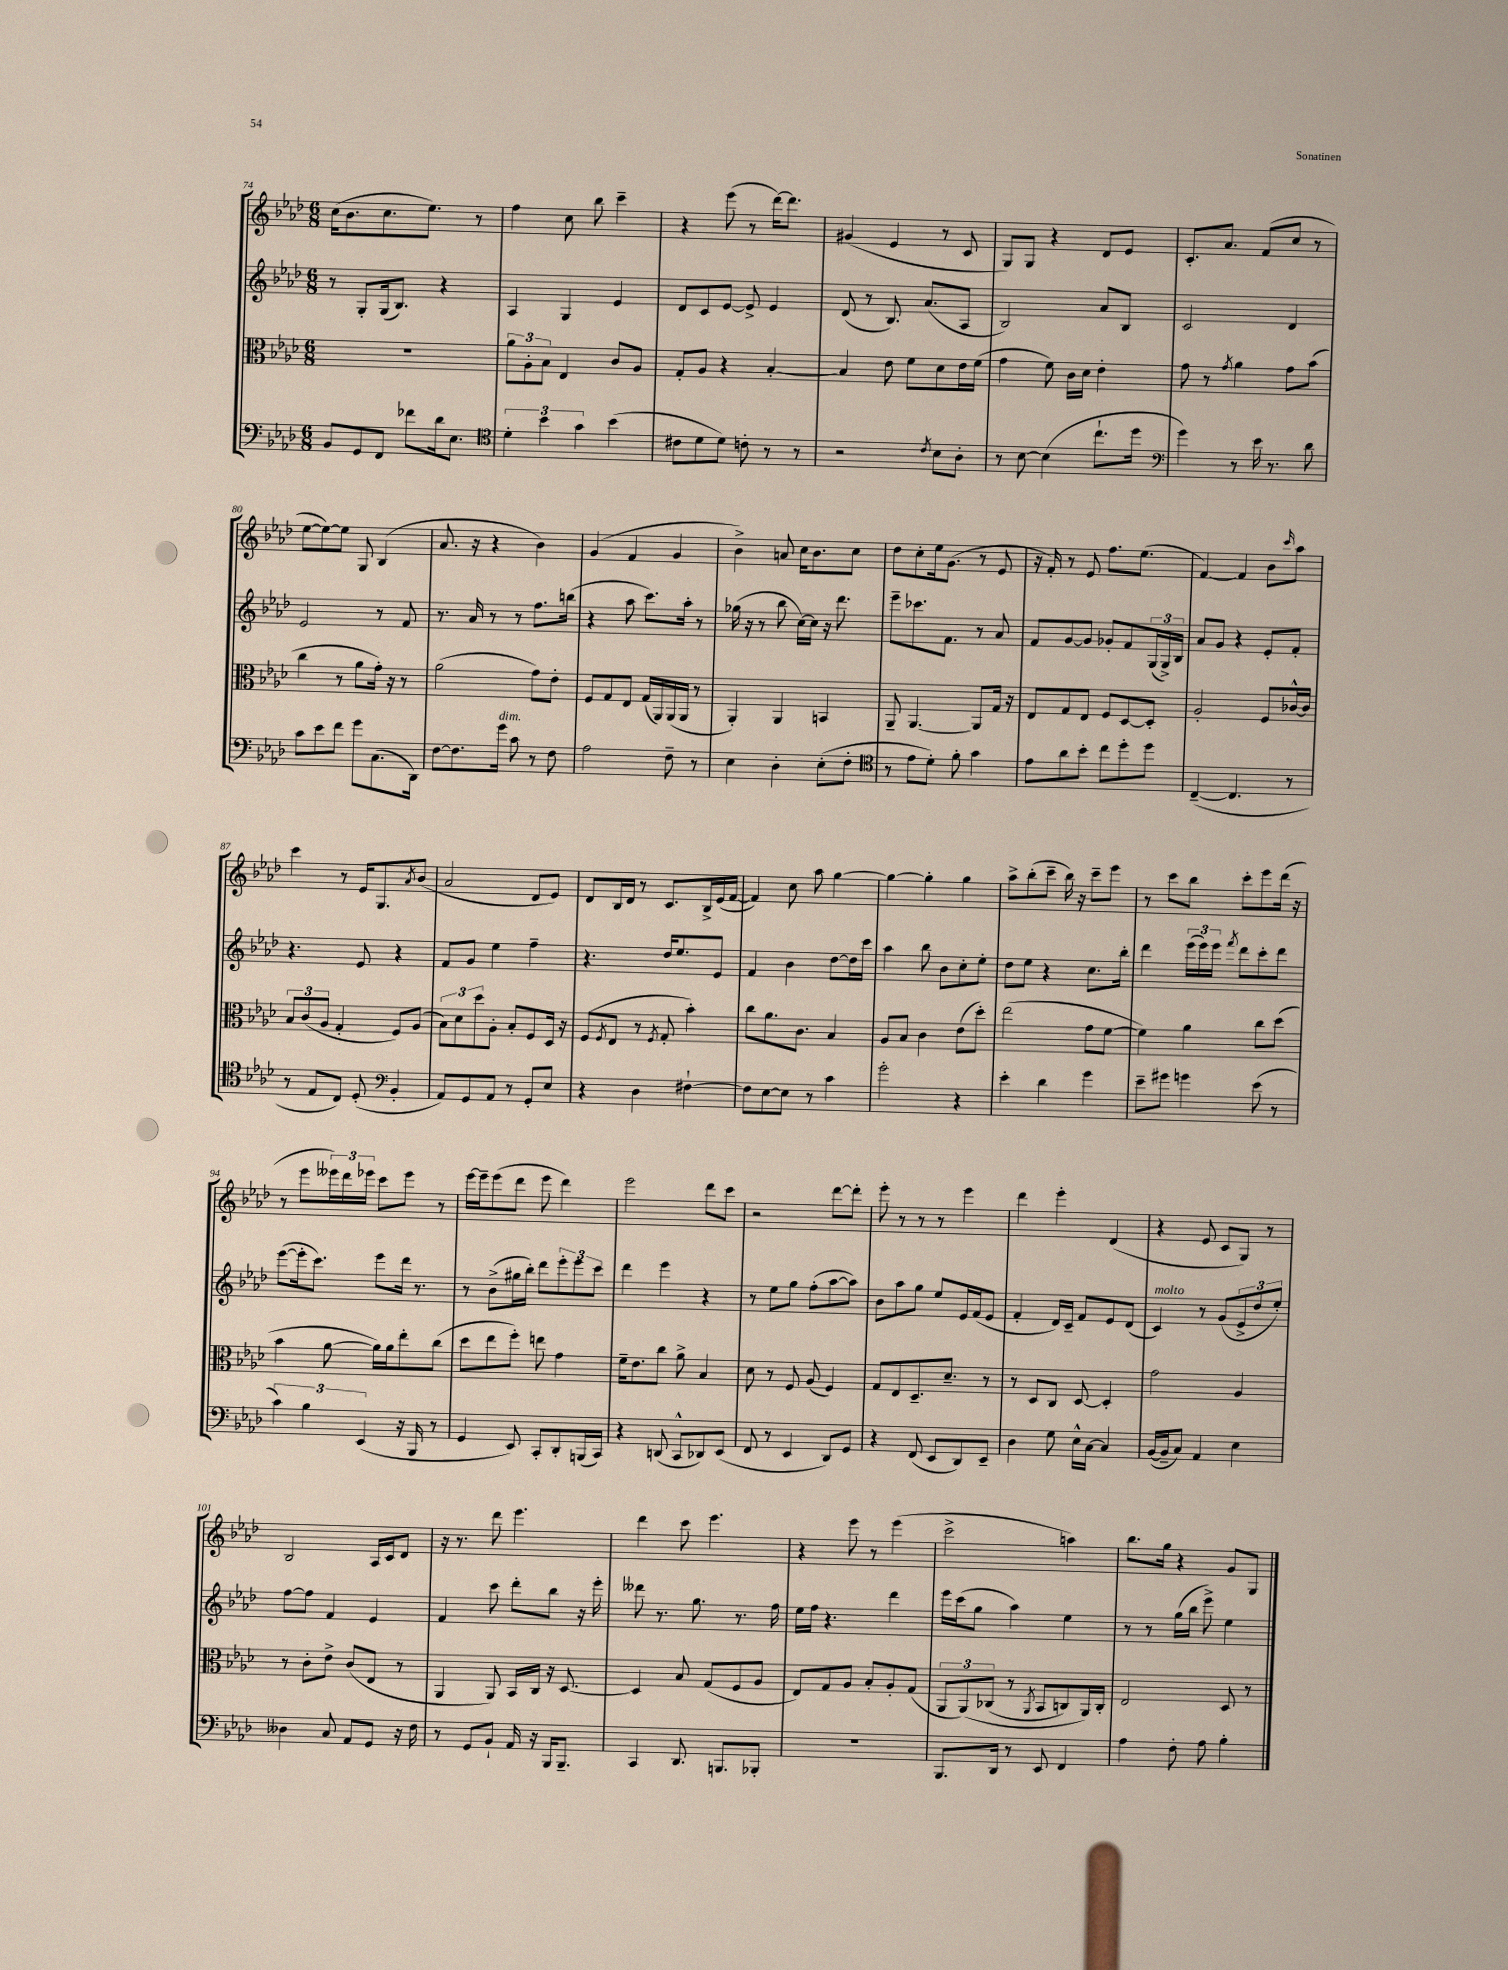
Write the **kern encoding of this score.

**kern	**kern	**kern	**kern
*part4	*part3	*part2	*part1
*staff4	*staff3	*staff2	*staff1
*clefF4	*clefC3	*clefG2	*clefG2
*k[b-e-a-d-]	*k[b-e-a-d-]	*k[b-e-a-d-]	*k[b-e-a-d-]
*M6/8	*M6/8	*M6/8	*M6/8
=74	=74	=74	=74
8BB-/L	2.r	8r	(16cc\KL
.	.	.	8.b-\
8GG/	.	8G'/L	.
8FF/J	.	(16G/k	8.cc\
.	.	8.B-/J)	.
8f-X\L	.	.	.
.	.	.	8.ee-\J)
16d-\k	.	4r	.
8.E-\J	.	.	.
.	.	.	8r
=75	=75	=75	=75
*clefC4	*	*	*
6d-'\	12a-\L	4A-/	4ff\
.	12A-'\	.	.
6b-\	12B-\J	.	.
.	4E-/	4G/	8cc\
6g\	.	.	.
.	.	.	8bb-\
(4b-\	8c/L	4e-/	4ccc~\
.	8A-/J	.	.
=76	=76	=76	=76
8c#X\L	8G'/L	8d-/L	4r
8d-\	8A-/J	8c/	.
8d-\J)	4r	[8e-/J	(8eee-\
8cn'\	.	8e-^/]	8r
8r	[4B-'/	4e-/	[16ddd-\KL)
.	.	.	8.ddd-\J]
8r	.	.	.
=77	=77	=77	=77
2r	4B-/]	(8d-/	(4g#X/
.	.	8r	.
.	8e-\	8.B-/)	4e-/
.	8f\L	.	.
.	.	(8.a-/L	.
8qc/	.	.	.
8B-\L	8d-\	.	8r
8A-'\J	16e-\L	8A-/J	8c/
.	(16f\JJ	.	.
=78	=78	=78	=78
8r	4g\	2B-/)	8G/L)
[8B-\	.	.	8G/J
(4B-\]	8f\)	.	4r
.	16c\LL	.	.
.	16d-\JJ	.	.
8.cc`\L	4e-'\	8a-/L	8d-/L
.	.	8B-/J	8e-/J
16dd-\Jk	.	.	.
=79	=79	=79	=79
*clefF4	*	*	*
4g\)	8g\	2c/	8.c'/L
.	8r	.	.
.	.	.	8.a-/J
.	8qg/	.	.
8r	4a-\	.	.
16e-\	.	.	(8f/L
8.r	.	.	.
.	8g\L	4d-/	8cc/J
8d-\	(8b-\J	.	8r
!!LO:LB:g=z
=80	=80	=80	=80
8c\L	4cc\	2e-/	[8ee-\L
8e-\	.	.	8ee-\_)
8f\J	8r	.	8ee-\J]
8g\L	8a-\L	.	8G/
(8.C\	16g'\Jk)	8r	(4B-/
.	16r	.	.
.	8r	8f/	.
16DD-\Jk)	.	.	.
=81	=81	=81	=81
[8F\L	(2a-\	8.r	8.a-/
8.F\]	.	.	.
.	.	16a-/	16r
.	.	8r	4r
!LO:TX:a:i:t=dim.	!	!	!
16g\Jk	.	.	.
8c\	.	8r	.
8r	8g\L)	8.ff\L	4b-\)
8F\	8e-'\J	.	.
.	.	(16bbn\Jk	.
=82	=82	=82	=82
2A-\	8F/L	4r	(4g/
.	8G/	.	.
.	8E-/J	8aa-\	4f/
.	(16G/LL	8.ccc\L)	.
.	16AA-/)	.	.
8F~\	(16AA-/	.	4g/
.	16AA-/JJ	16aa-'\Jk	.
8r	8r	8r	.
=83	=83	=83	=83
4E-\	4AA-'/)	(16gg-X\	4b-^\)
.	.	16r	.
.	.	8r	.
4D-'\	4AA-/	8bb-\	8an/
.	.	[16cc\LL)	16cc\KL
.	.	16cc\JJ]	8.b-\
(8E-'\L	4BBn/	16r	.
.	.	8.ddd-\	.
8F'\J	.	.	8cc\J
=84	=84	=84	=84
*clefC4	*	*	*
8r	8AA-~/	8eee-~\L	8dd-\L
8e-\L	[4.AA-/	8.ccc-X\	8cc'\
8d-'\J)	.	.	16ee-\k
.	.	8.f\J	(8.g\J
8f'\	.	.	.
4g\	8AA-/L]	8r	8r
.	16G/Jk	8a-/	8e-/
.	16r	.	.
=85	=85	=85	=85
8e-\L	8E-/L	8f/L	16r
.	.	.	16f'/)
8a-\	8G/	[8g/	8r
8b-'\J	8E-/J	8g/J]	8e-/
8cc\L	8F/L	8g-X'/L	8.ff\L
8dd-'\	[8D-/	8f/	.
.	.	.	(8.ee-\J
8dd-\J	8D-'/J]	(24G/L	.
.	.	24G^/)	.
.	.	24B-/JJ	.
=86	=86	=86	=86
([4C~/	2A-'/	8a-/L	[4f/)
.	.	8g/J	.
4.C/]	.	4r	4f/]
.	8F/L	8e-'/L	8b-\L
.	.	.	16qqccc/
8r	[16c-X^^/L	8f'/J	8aa-\J
.	16c-/JJ]	.	.
!!LO:LB:g=z
=87	=87	=87	=87
8r	12B-/L	4.r	4ccc\
.	(12c/	.	.
8E-/L	.	.	.
.	12A-/J	.	.
8C/J)	4G'/	.	8r
(8D-'/	.	8e-/	16e-/KL
.	.	.	8.G/
*clefF4	*	*	*
4BB-'/	8F/L)	4r	.
.	.	.	8qa-/
.	(8A-/J	.	(8b-/J
=88	=88	=88	=88
8AA-/L)	12B-\L)	8f/L	2a-/
.	12d-\	.	.
8GG/	.	8g/J	.
.	12dd-\	.	.
8AA-/J	8A-'\J	4ee-\	.
8r	8B-'/L	.	.
8GG'/L	8F/	4ff~\	8d-/L
8E-/J	16D-/Jk	.	8e-/J)
.	16r	.	.
=89	=89	=89	=89
4r	(8F/L	4.r	8d-/L
.	8qF/	.	.
.	8E-/J	.	16B-/L
.	.	.	16d-/JJ
4D-\	8r	.	8r
.	8qF/	.	.
.	8G'/	16dd-/KL	8.c/L
.	.	8.ee-/	.
[4F#X`\	4b-'\)	.	.
.	.	.	16B-^/L
.	.	8e-/J	(16e-/
.	.	.	[16f/JJ
=90	=90	=90	=90
8F#\L]	8cc\L	4f/	4f/])
[8E-\	8.a-\	.	.
8E-\J]	.	4b-\	8cc\
.	8.c\J	.	.
8r	.	.	8aa-\
4c\	4B-/	[8dd-\L	[4gg\
.	.	16dd-\L]	.
.	.	16ccc\JJ	.
=91	=91	=91	=91
2g'\	8A-/L	4aa-\	4gg\_
.	8B-/J	.	.
.	4c\	8bb-\	4gg'\]
.	.	8b-\L	.
4r	(8e-\L	8cc'\	4gg\
.	8dd-'\J)	8ee-'\J	.
=92	=92	=92	=92
4e-'\	(2ee-\	8dd-\L	8aa-^\L
.	.	8ee-\J	(8bb-'\
4d-\	.	4r	8ccc~\J
.	.	.	16bb-\)
.	.	.	16r
4g\	8g\L	8.cc\L	8ccc~\L
.	[8f\J	.	8eee-\J
.	.	16bb-'\Jk	.
=93	=93	=93	=93
8e-~\L	4f\])	4ddd-\	8r
8g#X\J	.	.	8ccc\L
4gn\	4a-\	(24eee-\LL	8bb-\J
.	.	24eee-\)	.
.	.	24eee-\JJ	.
.	.	8qfff/	.
.	.	8ddd-\L	8ccc'\L
(8e-\	8cc\L	8ccc'\	8eee-\
8r	(8dd-\J	8ddd-\J	(16ddd-\Jk
.	.	.	16r
!!LO:LB:g=z
=94	=94	=94	=94
6c\)	4b-\	([8eee-\L	8r
.	.	16eee-'\k]	8eee-\L
6B-\	.	.	.
.	.	8.ccc\J)	.
.	[8a-\	.	24eee--X\L)
.	.	.	24ddd-\
(6EE-/	.	.	24eee-X\JJ
.	16a-\LL])	8eee-\L	8ccc\L
.	16a-\J	.	.
16r	8ee-'\	16ddd-\Jk	8eee-\J
16BBB-/	.	8.r	.
8r	(8cc\J	.	8r
=95	=95	=95	=95
4GG/	8dd-\L	8r	[16eee-\LL
.	.	.	16eee-~\J]
.	8ee-\	(8b-^\L	(8eee-\
8EE-/)	8ff'\J)	16gg#X\L	8ddd-\J
.	.	16bb-'\JJ)	.
8CC'/L	8een\	8ddd-\L	8eee-\
8DD-'/	4g\	12eee-'\	4ddd-\)
.	.	12eee-\	.
(16BBBn/L	.	.	.
.	.	12ccc\J	.
16CC/JJ)	.	.	.
=96	=96	=96	=96
4r	16f~\KL	4ddd-\	2eee-\
.	8.e-\	.	.
(8DDn/	8cc\J	4eee-\	.
8CC^^/L	8a-^\	.	.
8DD-X/)	4B-/	4r	8ddd-\L
(8EE-/J	.	.	8ccc\J
=97	=97	=97	=97
8FF/	8d-\	8r	2r
8r	8r	8ee-\L	.
4EE-/	8F/	8gg\J	.
.	(8A-/	(8ff'\L	.
8DD-/L)	4F/)	[8aa-\	[8ddd-\L
8GG/J	.	8aa-\J])	8ddd-'\J]
=98	=98	=98	=98
4r	8G/L	8b-\L	8eee-'\
.	8E-/	8aa-\	8r
(8FF/	8.D-~/	8gg\J	8r
8EE-/L	.	8ee-/L	8r
.	8.d-~/J	.	.
8DD-/)	.	16e-/L	4eee-\
.	.	(16f/J	.
8EE-~/J	8r	8e-/J	.
=99	=99	=99	=99
4D-\	8r	4f'/	4ddd-\
.	8D-/L	.	.
8G\	8C/J	16d-/LL)	4eee-'\
.	.	16c~/JJ	.
16E-^^\LL	[8D-/	8f/L	.
[16C\JJ	.	.	.
4C/]	4D-'/]	8e-/	(4d-/
.	.	(8d-/J	.
=100	=100	=100	=100
!	!	!LO:TX:a:i:t=molto	!
([16BB-/LL	2g\	4c/)	4r
16BB-~/J]	.	.	.
8C/J)	.	.	.
4AA-/	.	8r	8e-/
.	.	(8g/L	8c/L
4E-\	4A-/	12e-^/	8G/J)
.	.	12dd-/	.
.	.	.	8r
.	.	12ee-'/J)	.
!!LO:LB:g=z
=101	=101	=101	=101
4D--X\	8r	[8ff\L	2B-/
.	8c'\L	8ff\J]	.
8C/	8e-^\J	4f/	.
8AA-/L	(8c/L	.	.
8GG/J	8E-/J	4e-/	16A-/LL
.	.	.	16c/J
16r	8r	.	8d-/J
16F\	.	.	.
=102	=102	=102	=102
8r	4AA-/	4f/	16r
.	.	.	8.r
8GG/L	.	.	.
8BB-`/J	8AA-/)	8ccc\	8ddd-\
16AA-/	16BB-/LL	8ddd-'\L	4.eee-\
16r	16C/JJ	.	.
16BBB-/KL	16r	8bb-\J	.
8.BBB-~/J	[8.D-/	.	.
.	.	16r	.
.	.	16eee-'\	.
=103	=103	=103	=103
4CC/	4D-/]	8ddd--X\	4ddd-\
.	.	8.r	.
8.DD-/	8B-/	.	8ccc\
.	.	8.gg\	.
.	(8G/L	.	4.eee-\
8.BBBn/L	.	.	.
.	8F/	8.r	.
8BBB-X'/J	8A-/J	.	.
.	.	16ff\	.
=104	=104	=104	=104
2.r	8E-/L)	16ee-\LL	4r
.	.	16ff\JJ	.
.	8G/	4.r	.
.	8A-/J	.	8eee-\
.	8B-'/L	.	8r
.	8A-'/	4ddd-\	(4eee-\
.	(8G/J	.	.
=105	=105	=105	=105
8.BBB-/L	12AA-/L	16eee-\LL	2ccc^\
.	.	(16ccc\J	.
.	(12AA-/)	.	.
.	.	8gg\J	.
.	(12C-X/J	.	.
16DD-/Jk	.	.	.
8r	8r	4aa-\)	.
.	8qAA-/	.	.
8EE-/	8BB-/L	.	.
4FF/	8Cn/)	4ee-\	4aan\)
.	16AA-/L)	.	.
.	16C'/JJ	.	.
=106	=106	=106	=106
4A-\	2E-/	8r	8.bb-\L
.	.	8r	.
.	.	.	16gg\Jk
8F'\	.	(16gg\LL	4r
.	.	16bb-\JJ	.
8A-\	.	8eee-^\)	.
4B-'\	8D-/	4ee-\	8g/L
.	8r	.	8G/J
==	==	==	==
*-	*-	*-	*-
